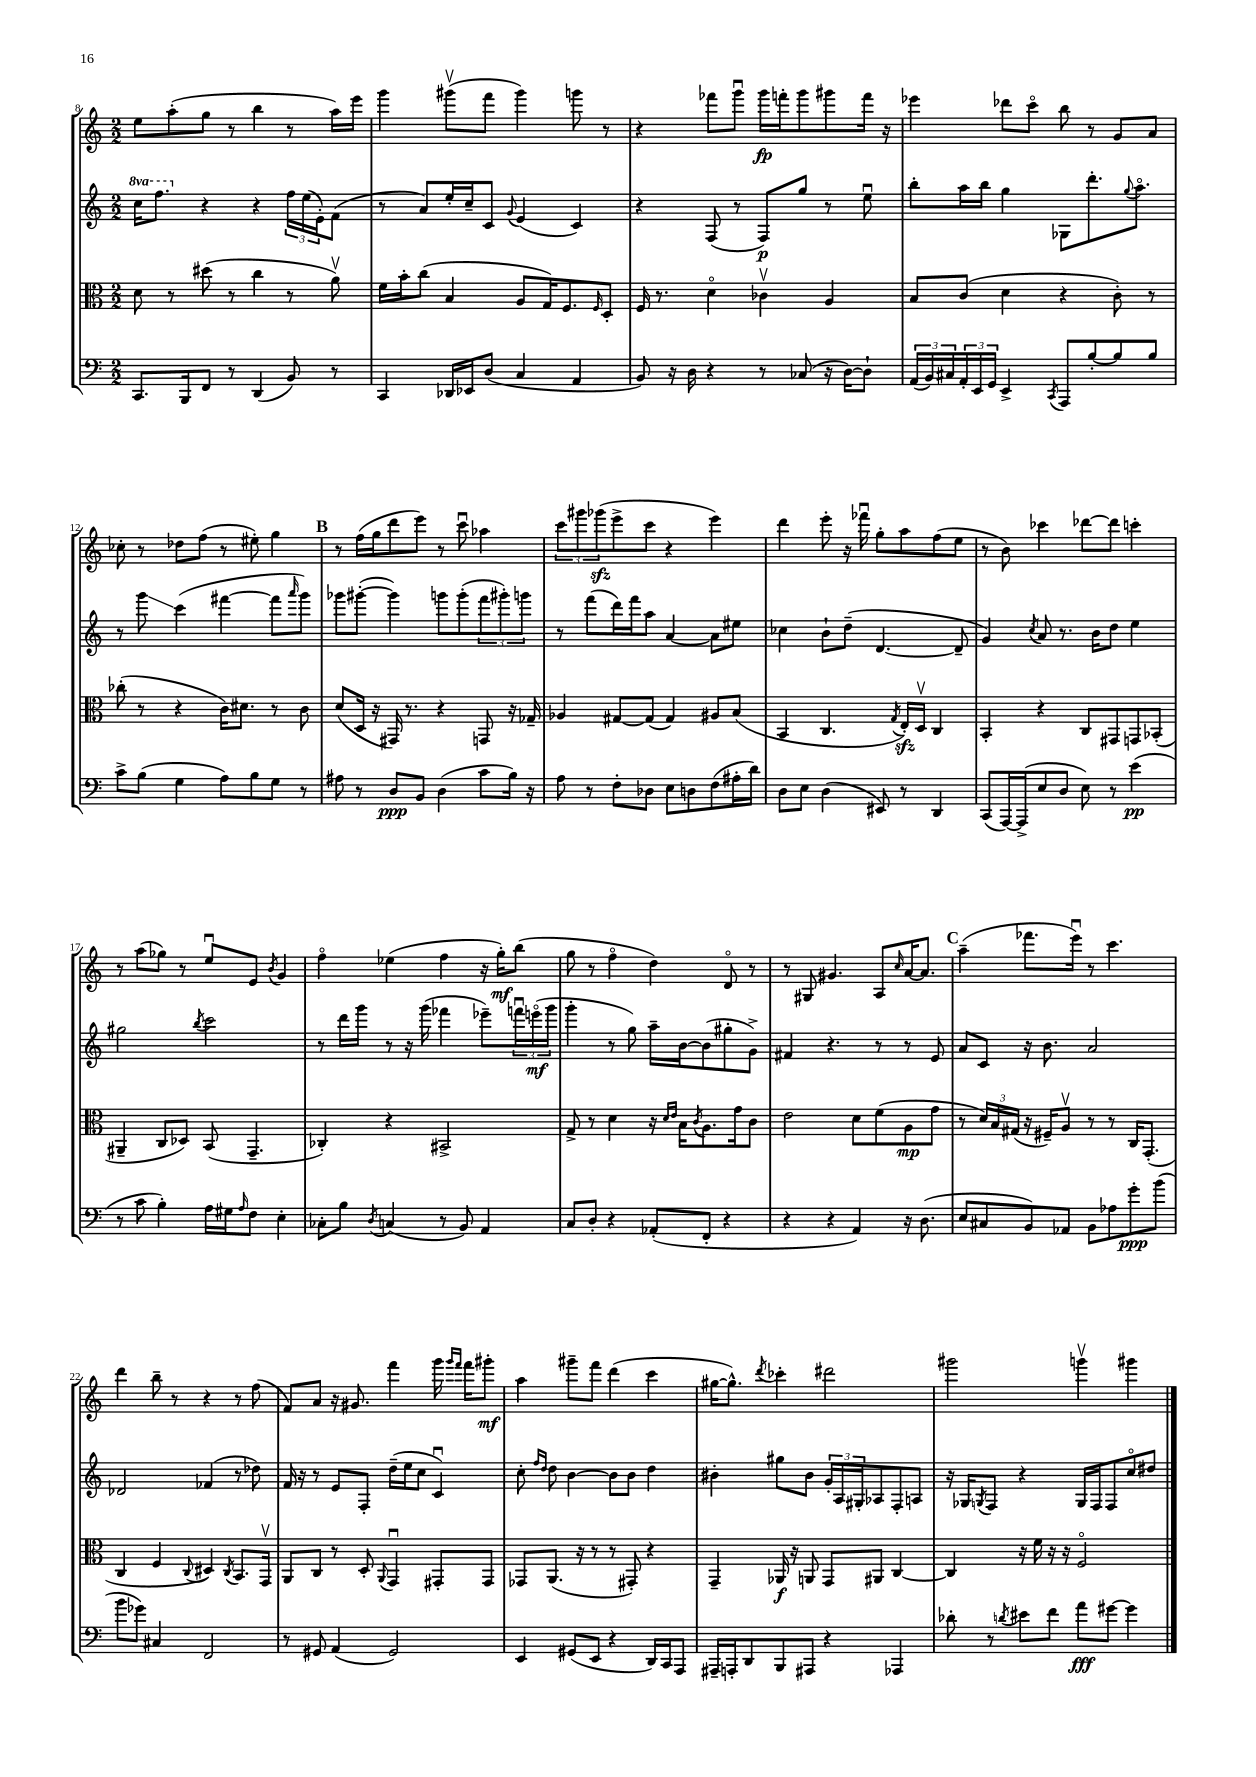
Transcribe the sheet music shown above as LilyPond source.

<<
\new StaffGroup <<
\new Staff = "s0" {
    \clef treble \key c \major \numericTimeSignature \time 2/2
    e''8 a''8-.( g''8 r8 b''4 r8 a''16) e'''16 |
    g'''4 gis'''8\upbow( f'''8 gis'''4) g'''8 r8 |
    r4 fes'''8 g'''8\downbow g'''16\fp f'''16-. g'''8 gis'''8 f'''16 r16 |
    ees'''4 des'''8 c'''8\flageolet b''8 r8 g'8 a'8 |
    ces''8-. r8 des''8 f''8( r8 eis''8-.) g''4 |
    \mark \markup { \bold "B" } r8 f''16( g''16 d'''8 e'''8) r8 c'''8\downbow aes''4 |
    \tuplet 3/2 { c'''8 gis'''8 ges'''8\sfz( } e'''8-> c'''8 r4 e'''4) |
    d'''4 e'''8-. r16 fes'''16\downbow g''8-. a''8 f''8( e''8 |
    r8 b'8) ces'''4 des'''8~ des'''8 c'''4-. |
    r8 a''8( ges''8) r8 e''8\downbow e'8 \acciaccatura { b'8 } g'4 |
    f''4\flageolet ees''4( f''4 r16 g''16-.\mf) b''8( |
    g''8 r8 f''4\flageolet d''4) d'8\flageolet r8 |
    r8 gis8 gis'4. a8 \grace { c''16 } a'16~ a'8. |
    \mark \markup { \bold "C" } a''4--( fes'''8. e'''16\downbow) r8 c'''4. |
    d'''4 b''8-- r8 r4 r8 f''8( |
    f'8) a'8 r16 gis'8. f'''4 g'''16 \grace { g'''16 f'''16 } f'''16 gis'''8-.\mf |
    a''4 gis'''8-- f'''8 d'''4( c'''4 |
    gis''16~ gis''8.-^) \acciaccatura { d'''8 } ces'''4-. dis'''2 |
    gis'''2 g'''4\upbow gis'''4 \bar "|." |
}
\new Staff = "s1" {
    \clef treble \key c \major \numericTimeSignature \time 2/2 \set Staff.ottavationMarkups = #ottavation-simple-ordinals
    \ottava #1 c'''16 f'''8. \ottava #0 r4 r4 \tuplet 3/2 { f''16 e''16( e'16-.) } f'8( |
    r8 a'8) e''16-. c''16-- c'8 \appoggiatura { g'8 } e'4( c'4) |
    r4 f8( r8 f8\p) g''8 r8 e''8\downbow |
    b''8-. a''16 b''16 g''4 ges8 d'''8.-. \appoggiatura { g''8 } a''8.\flageolet |
    r8 g'''8\glissando c'''4( fis'''4~ fis'''8 \grace { a'''16 } g'''8) |
    \mark \markup { \bold "B" } ges'''8 gis'''8~-.( gis'''4) g'''8 g'''8-.( \tuplet 3/2 { f'''8 gis'''8-.) g'''8 } |
    r8 f'''8( d'''16) f'''16 a''8 a'4~ a'8 eis''8 |
    ces''4 b'8-! d''8--( d'4.~ d'8-- |
    g'4) \acciaccatura { c''8 } a'8 r8. b'16 d''8 e''4 |
    gis''2 \acciaccatura { b''8 } c'''2 |
    r8 d'''16 g'''16 r8 r16 g'''16( fes'''4 ees'''8--) \tuplet 3/2 { f'''16\downbow e'''16\flageolet\mf( g'''16 } |
    g'''4-. r8 g''8) a''16-- b'16~ b'8( gis''8-. g'8->) |
    fis'4 r4. r8 r8 e'8 |
    \mark \markup { \bold "C" } a'8 c'8 r16 b'8. a'2 |
    des'2 fes'4( r8 des''8) |
    f'16 r16 r8 e'8 f8-. d''16--( e''16 c''8 c'4\downbow) |
    c''8-. \grace { f''16 d''16 } d''8 b'4~ b'8 b'8 d''4 |
    bis'4-. gis''8 bis'8 \tuplet 3/2 { g'16-. a16 gis16-. } aes8 f8-. a8 |
    r16 ges16 \acciaccatura { g8 } f8 r4 g16 f16 f8 c''8\flageolet dis''8 \bar "|." |
}
\new Staff = "s2" {
    \clef alto \key c \major \numericTimeSignature \time 2/2
    d'8 r8 dis''8( r8 c''4 r8 a'8\upbow) |
    f'16 b'16-. c''8( b4 a8 g16) f8. \grace { f16 } d8-. |
    f16 r8. d'4\flageolet ces'4\upbow a4 |
    b8 c'8( d'4 r4 c'8-.) r8 |
    ces''8-.( r8 r4 c'16) dis'8. r8 c'8 |
    \mark \markup { \bold "B" } d'8( d16 r16 gis,16) r8. r4 g,8 r16 ges16-- |
    aes4 gis8~ gis8( gis4) ais8 b8( |
    b,4 c4. \acciaccatura { g8 } e16-.\sfz) d16\upbow c4 |
    b,4-. r4 c8 gis,8 g,8 bes,8-.( |
    ais,4-- c8 des8) b,8( g,4.-- |
    ces4-.) r4 bis,2-> |
    g8-> r8 d'4 r16 \grace { d'16 e'16 } b16 \acciaccatura { c'8 } a8. g'16 c'8 |
    e'2 d'8 f'8( a8\mp g'8 |
    \mark \markup { \bold "C" } r8 \tuplet 3/2 { d'16) b16 gis16( } r16 fis16--) a8\upbow r8 r8 c16 g,8.-.( |
    c4 f4 \appoggiatura { c8 } dis4) \acciaccatura { c8 } b,8. g,16\upbow |
    a,8 c8 r8 d8-. \appoggiatura { a,8 } g,4\downbow gis,8-. gis,8 |
    ges,8 a,8.( r16 r8 r8 gis,8-.) r4 |
    g,4-- aes,16\f r16 a,8 g,8 ais,8 c4~ |
    c4 r16 f'16 r16 r16 f2\flageolet \bar "|." |
}
\new Staff = "s3" {
    \clef bass \key c \major \numericTimeSignature \time 2/2
    c,8. b,,16 f,8 r8 d,4( b,8) r8 |
    c,4 des,16 ees,16 d8( c4 a,4 |
    b,8) r16 d16 r4 r8 ces8( r16 d16~) d8-! |
    \tuplet 3/2 { a,16( b,16) cis16 } \tuplet 3/2 { a,16-. e,16 g,16 } e,4-> \acciaccatura { c,8 } a,,8 b8~-. b8 b8 |
    c'8-> b8( g4 a8) b8 g8 r8 |
    \mark \markup { \bold "B" } ais8 r8 d8\ppp b,8 d4( c'8 b16) r16 |
    a8 r8 f8-. des8 e8 d8 f8( ais16-. d'16) |
    d8 e8 d4( eis,8) r8 d,4 |
    c,8( a,,16~) a,,16->( e8 d8 e8) r8 e'4\pp( |
    r8 c'8 b4-.) a16 gis16 \grace { a16 } f8 e4-. |
    ces8-. b8 \acciaccatura { d8 } c4( r8 b,8) a,4 |
    c8 d8-. r4 aes,8-.( f,8-. r4 |
    r4 r4 a,4) r16 d8.( |
    \mark \markup { \bold "C" } e8 cis8 b,8) aes,8 b,8 aes8 g'8-.\ppp b'8( |
    b'8 ges'8) cis4 f,2 |
    r8 gis,8 a,4( gis,2) |
    e,4 gis,8( e,8 r4 d,16) c,16 a,,8 |
    ais,,16-- a,,16-. d,8 b,,8 ais,,8 r4 aes,,4 |
    des'8-. r8 \acciaccatura { d'8 } eis'8 f'8 a'8\fff gis'8~ gis'4 \bar "|." |
}
>>
>>
\layout { \context { \Score currentBarNumber = #8 } }
